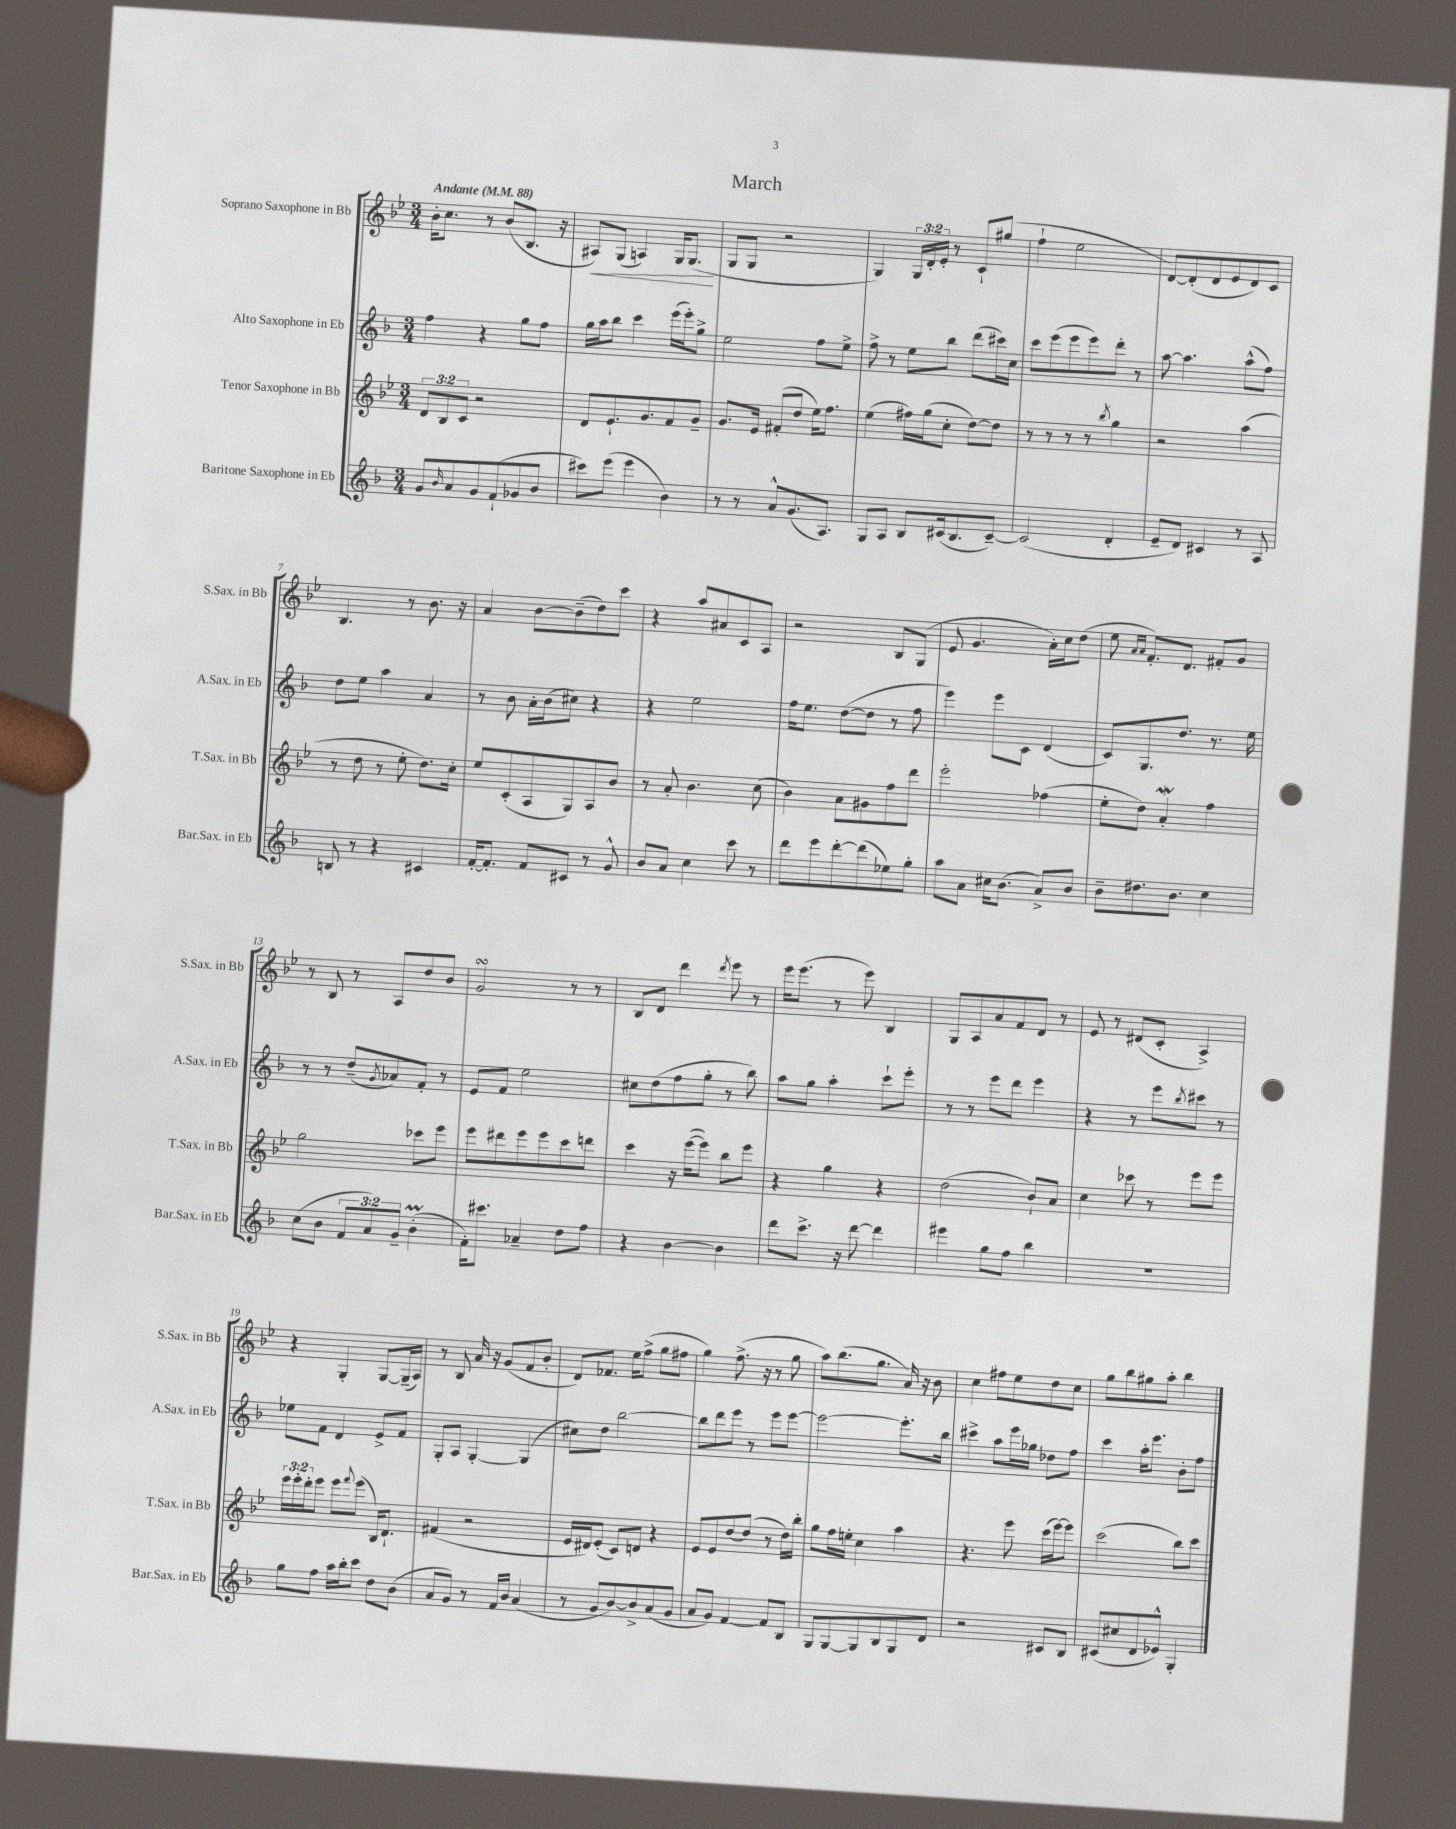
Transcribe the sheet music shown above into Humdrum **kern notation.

**kern	**kern	**kern	**kern
*staff4	*staff3	*staff2	*staff1
*clefG2	*clefG2	*clefG2	*clefG2
*k[b-]	*k[b-e-]	*k[b-]	*k[b-e-]
*M3/4	*M3/4	*M3/4	*M3/4
*MM88	*MM88	*MM88	*MM88
8g/L	12d/L	4ff\	16b-'\LK
.	.	.	8.cc\J
.	12B-/	.	.
16qqb-/	.	.	.
8a/	.	.	.
.	12c/J	.	.
8g/	2r	4r	8r
(8f`/	.	.	(8b-/L
8g-/	.	8gg\L	8.B-/J
8b-/J	.	8ff\J	.
.	.	.	16r
=	=	=	=
8ccc#\L)	8d/L	16gg\LL	8A#/L)
.	.	16aa\J	.
(8eee\J	8.e-`/	8bb-\J	(8G/J
4eee\	.	4ccc\	4A/)
.	8.g/	.	.
4b-\)	8f/	(16eee\LL	16G/LK
.	.	16eee'\J)	(8.G/J
.	8g~/J	8gg^\J	.
=	=	=	=
8r	8.g/L	2ee\	8G/L
8r	.	.	8G/J
.	16e-/Jk	.	.
8a^^/L	(8f#'/L	.	2r
(8.g/	8dd/J	.	.
.	16ee-\LK)	8ff\L	.
8.A/J)	8.ff\J	.	.
.	.	8ee^\J	.
=	=	=	=
8G/L	(4ee-\	8ff^\	4G/)
8A/J	.	8r	.
8B-/L	16ff#\LL)	8ee\L	24G/LL
.	.	.	24d'/
.	(16gg\J	.	.
.	.	.	24e-'/JJ
(16c#/k	8cc'\J	8bb-\J	8r
8.B-/	.	.	.
.	[8dd\L)	(8ddd\L	8c`/L
[8c#~/J)	8dd\]J	16ccc#\L)	(8gg#/J
.	.	16cc\JJ	.
=	=	=	=
(2c#/]	8r	8ccc\L	4ff`\
.	8r	(8eee\	.
.	8r	8eee\	2ee-\
.	8r	8eee\)	.
.	8qbb-/	.	.
4d'/	4gg\	8ddd'\J	.
.	.	8r	.
=	=	=	=
8e~/L	2r	[8aa\	[8d/L)
8d/J)	.	4.aa\]	(8d'/]
4c#/	.	.	8d/
.	.	.	8e-/
8r	(4aa\	(8aa^^\L	8d/)
8A/	.	8ff\J)	8c/J
=	=	=	=
8B/	8r	8dd\L	4.B-/
8r	8dd\	8ee\J	.
4r	8r	4aa\	.
.	8ee-'\	.	8r
4c#/	8.dd\L)	4a/	8.b-\
.	16cc'\Jk	.	16r
=	=	=	=
[16f'/LK	8ee-/L	8r	4a/
8.f'/]J	.	.	.
.	(8c'/	8b-\	.
8f/L	8A/	16a'\LL	[8b-\L
.	.	(16b-\J	.
8c#/J	8G/)	8cc#\J)	(8b-~\]
8r	8A/	4r	8dd\)
8g^^/	8b-/J	.	8ccc\J
=	=	=	=
8b-/L	8r	4r	4r
8a/J	8a'/	.	.
4cc\	4.b-\	2ee\	8aa/L
.	.	.	8a#/
8ccc\	.	.	8c/
8r	(8cc\	.	8A/J
=	=	=	=
8ddd\L	4b-\)	16ff\LK	2r
.	.	8.ee\J	.
8eee\	.	.	.
[8ddd'\	8a\L	([8dd\L	.
(8ddd\]	8g#\	8dd\]J	.
8ee-\)	8ff\	8r	8B-/L
8gg'\J	8ddd\J	8ff\	(8G/J
=	=	=	=
8aa\L	2eee-'\	4eee\)	8e-/
8a\J	.	.	4.g/
16cc#\LK	.	8eee\L	.
(8.b-\J	.	.	.
.	.	8c\J	.
8a^/L)	(4ff-\	(4d/	16a'\LL)
.	.	.	16cc\J
8b-/J	.	.	(8dd\J
=	=	=	=
8b-~\L	8ee-'\L	8c/L)	8ee-\
.	.	.	16qqa/LL
.	.	.	16qqa/JJ
8.dd#\	8dd\J)	8.G/	8.f'/L)
.	4a'/	.	.
8.b-\J	.	8.dd/J	8.d/J
4cc\	4ff\	8.r	8f#'/L
.	.	.	8g/J
.	.	16ee\	.
=	=	=	=
(8cc\L	2gg\	8r	8r
8b-\J	.	8r	8B-/
12f/L	.	(8dd~/L	8r
12a/)	.	.	.
.	.	8qg/	.
.	.	8a-/)	8A/L
12g~/J	.	.	.
(4b-'\	8ccc-\L	8f'/J	8dd/
.	8eee-\J	8r	8b-/J
=	=	=	=
16f'\LK)	8eee-\L	8e/L	2g/
8.ccc#\J	.	.	.
.	8ddd#\	8f/J	.
4a-~/	8eee-\	2ee\	.
.	8eee-\	.	.
8dd\L	8ccc\	.	8r
8ff\J	8ddd\J	.	8r
=	=	=	=
4r	4ccc\	8cc#\L	8B-/L
.	.	(8dd\	8d/J
[4b-\	16r	8ff\	4ddd\
.	([16eee-\LK	.	.
.	8eee-\]J)	8gg'\J	.
.	.	.	8qddd/
4b-\]	8bb-\L	8r	8eee-\
.	8eee-\J	8bb-\)	8r
=	=	=	=
8ddd\L	4r	8aa\L	16eee-\LK
.	.	.	(8.eee-\J
8.ccc^\J	.	8gg\J	.
.	4gg\	4aa'\	8r
16r	.	.	.
[8ddd\	.	.	8eee-\)
4ddd\]	4r	8ccc`\L	4B-/
.	.	8eee'\J	.
=	=	=	=
4eee#\	(2dd\	8r	8G/L
.	.	8r	8A/
8gg\L	.	8eee\L	8a/
8ff\J	.	8ddd\J	8f/
4bb-\	8b-`/L)	4eee\	8d/J
.	8a/J	.	8r
=	=	=	=
2.r	4cc\	4r	8e-/
.	.	.	8r
.	8ccc-\	8r	(8d#/L
.	8r	8eee\L	8c'/J
.	.	8qbb-/	.
.	8eee-\L	8ccc#\J	4A^/)
.	8eee-\J	8r	.
=	=	=	=
8gg\L	24eee-\LL	8ee-\L	4r
.	24eee-'\	.	.
.	24ddd'\J	.	.
8ff\J	8eee-\J	8f\J	.
16aa\LL	8eee-\L	4d/	4G'/
16bb-'\J	.	.	.
.	8qqfff/	.	.
8ccc\J	(8eee-\J	.	.
8dd\L	16B-/LK)	8e^/L	[8G/L
.	8.d`/J	.	.
(8b-\J	.	8f/J	(16G~/]L
.	.	.	16A/JJ)
=	=	=	=
8a/L	(4f#/	8G'/L	8r
8g/J)	.	8A/J	8B-/
8r	2r	[4G'/	16a/
.	.	.	16r
16f/LL	.	.	(8g/L
16b-/JJ	.	.	.
(4a/	.	(4G/]	8f/
.	.	.	8b-'/J
=	=	=	=
8r	16e-/LL	8cc#\L)	8d/L)
.	16d#/J)	.	.
8g/L	(8e-'/J	8dd\J	8.f-/J
[8b-/)	8c/L)	[2bb-\	.
.	.	.	16ee-\LK
8b-^/]	8d/J	.	(8ff^\J
(8a/	4r	.	8gg\L
8g/J	.	.	8ff#\J
=	=	=	=
8a/L	8e-/L	8bb-\]L	4gg\)
8g/J)	8e-/	8ddd\	.
[4f/	[8dd/	8eee\J	(8.ff^\
.	(8dd/]J	8r	.
.	.	.	16r
8f/]L	8r	8eee\L	8r
8B-/J	16dd\LL)	[8eee\J	8gg\
.	16bb-'\JJ	.	.
=	=	=	=
8G/L	8gg\L	2eee\_	8aa\L)
[8G/	16ff\L	.	(8.bb-\
.	16ee'\JJ	.	.
8G/]	4cc\	.	.
.	.	.	8.gg\J
8B-/	.	.	.
8G/	4aa\	8.eee'\]L	16a/)
.	.	.	16r
8d/J	.	.	8b-\
.	.	16bb-\Jk	.
=	=	=	=
2r	4.r	4ccc#^\	4cc\
.	.	8aa\L	8ff#\L
.	8eee-\	16eee\L	8ee-\
.	.	16gg-\JJ	.
8c#/L	(16ccc\LL	8dd-\L	8dd\
.	[16eee-\J)	.	.
8B-/J	8eee-\]J	8ff\J	8cc\J
=	=	=	=
(8c#/L	(2ccc\	4ccc\	8gg\L
8cc#/	.	.	8bb-\
8d/	.	16aa'\LK	8gg#\
.	.	8.eee\J	.
8e-^^/J)	.	.	8aa'\J
4G'/	8bb-\L)	8b-'\L	4bb-\
.	8ccc\J	8ff\J	.
==	==	==	==
*-	*-	*-	*-
